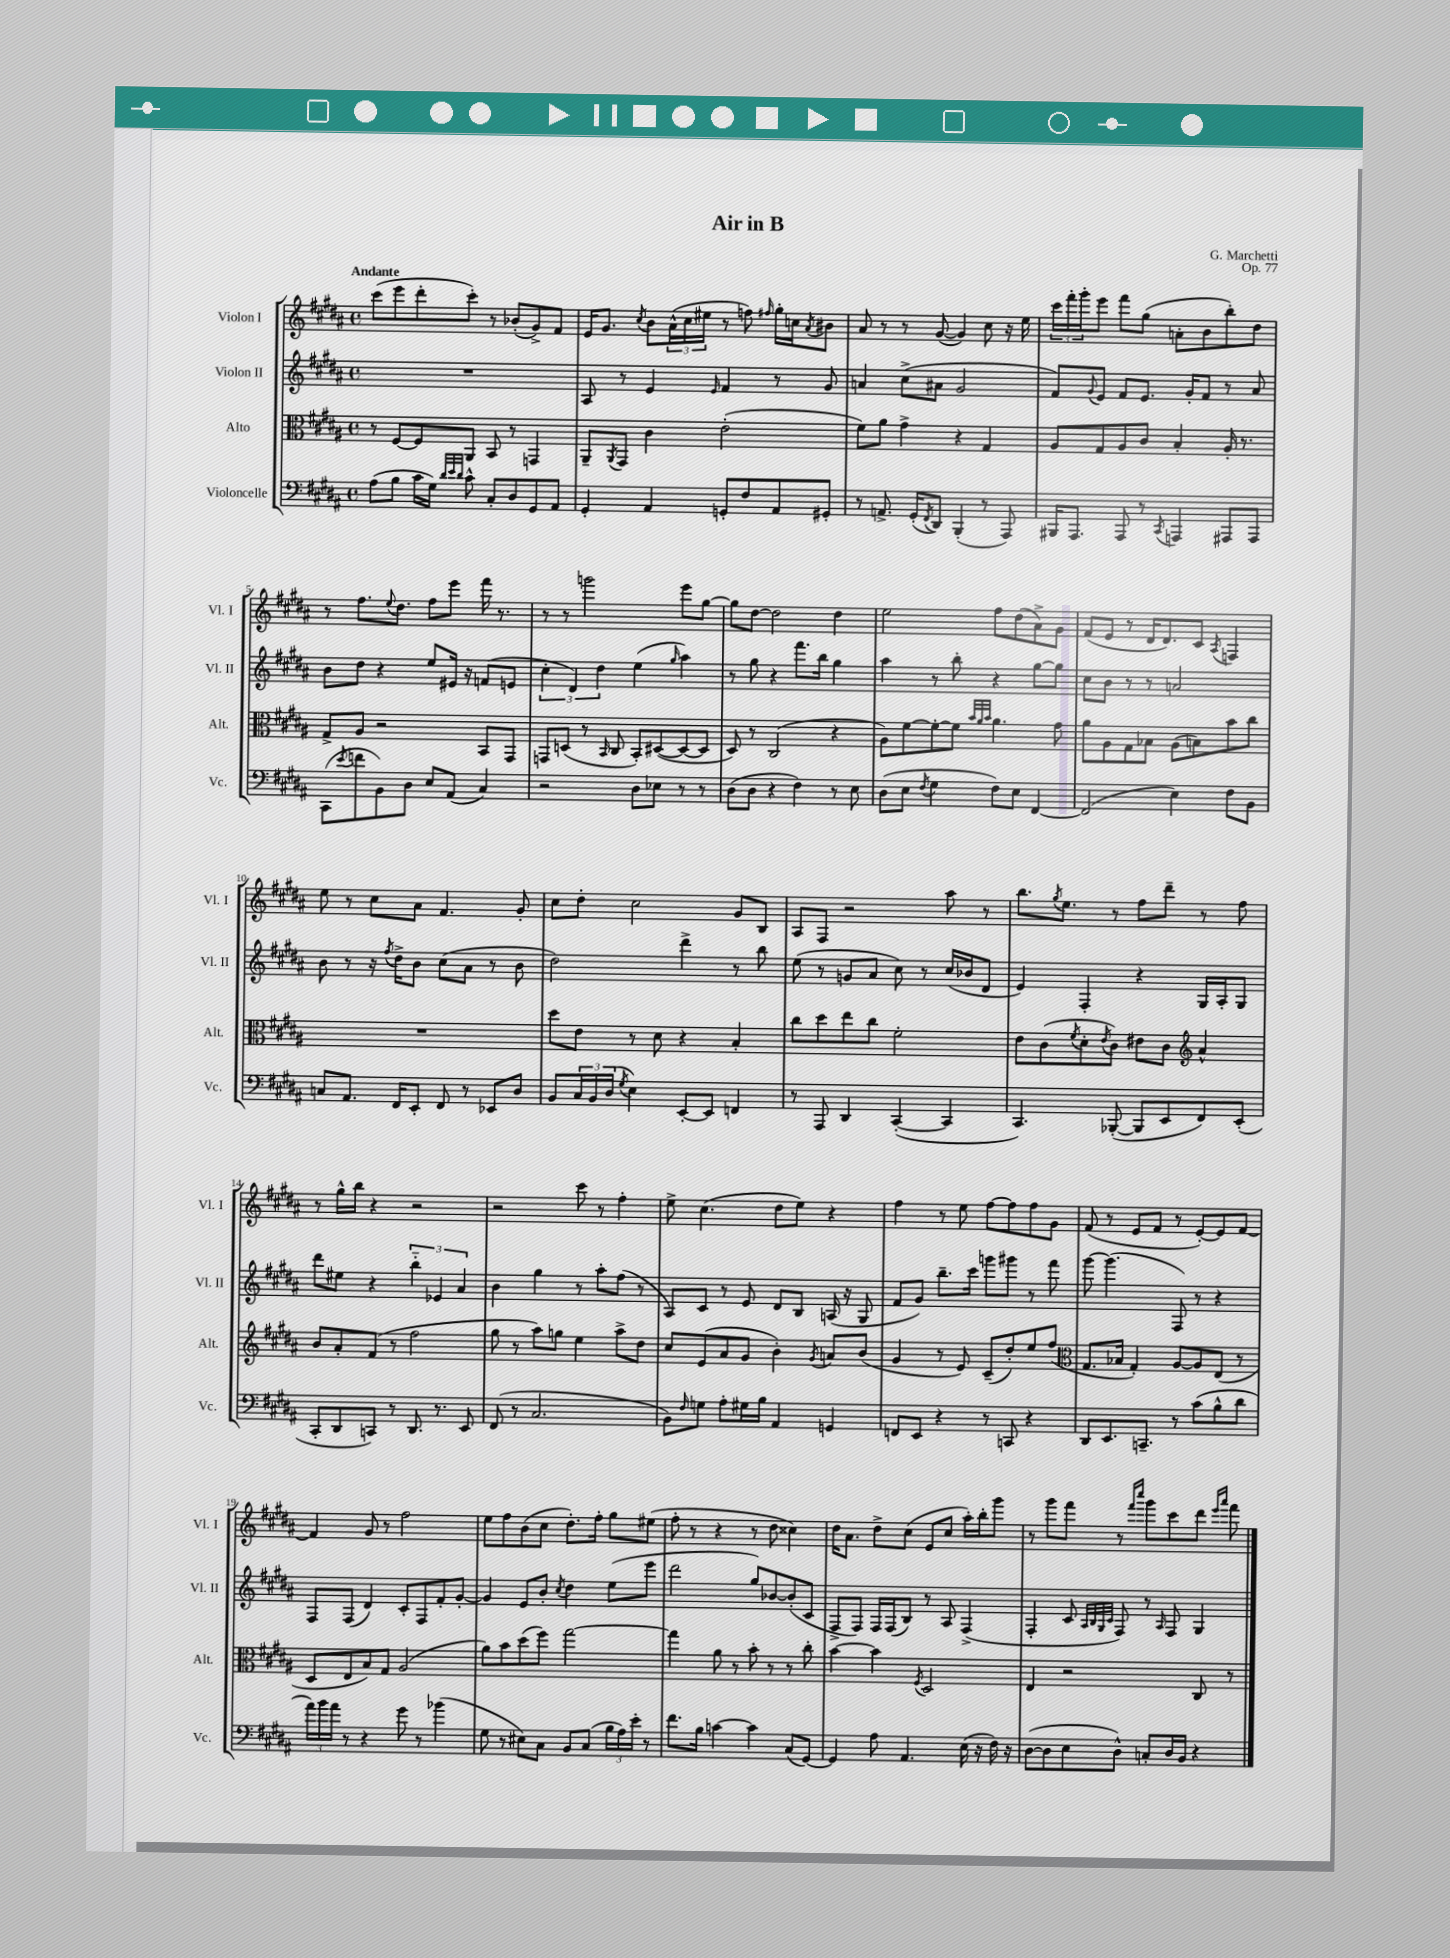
\header { title = "Air in B" composer = "G. Marchetti" opus = "Op. 77" }
<<
\new StaffGroup <<
\new Staff = "s0" \with { instrumentName = "Violon I" shortInstrumentName = "Vl. I" } {
    \clef treble \key b \major \defaultTimeSignature \time 4/4 \tempo "Andante"
    cis'''8( e'''8 dis'''8-. cis'''8-.) r8 bes'8-.( gis'8->) fis'8 |
    e'16 gis'8. \acciaccatura { cis''8 } b'8 \tuplet 3/2 { ais'16-^( cis''16 eis''16 } r8 f''8) \grace { fis''16 } gis''16-. c''16 \acciaccatura { ais'8 } bis'8 |
    ais'8 r8 r8 gis'8~( gis'4) cis''8 r16 e''16 |
    \tuplet 3/2 { cis'''16 fis'''16-. gis'''16-. } e'''8 fis'''8 gis''8( a'8-. b'8 b''8-.) dis''8 |
    r8 fis''8. \appoggiatura { e''8 } dis''8. fis''8 e'''8 fis'''16 r8. |
    r8 r8 g'''2 e'''8 gis''8~ |
    gis''8 dis''8~ dis''2 dis''4 |
    e''2 fis''8 dis''8( ais'8->) gis'8 |
    fis'8( e'8 r8 dis'16 dis'8.) cis'8 \acciaccatura { ais8 } f4 |
    e''8 r8 cis''8 ais'8 fis'4. gis'8-. |
    cis''8 dis''8-. cis''2 gis'8 b8 |
    ais8 fis8 r2 ais''8 r8 |
    b''8. \acciaccatura { gis''8 } e''8. r8 fis''8 dis'''8-- r8 fis''8 |
    r8 gis''16-^ b''16 r4 r2 |
    r2 cis'''8 r8 fis''4-. |
    e''8-> cis''4.( dis''8 e''8) r4 |
    fis''4 r8 e''8 fis''8~ fis''8 fis''8 gis'8 |
    fis'8( r8 e'8 fis'8 r8 e'8~-.) e'8 fis'8~ |
    fis'4 gis'8 r8 fis''2 |
    e''8 fis''8 b'8( cis''8 dis''8.-.) fis''16-. gis''8 eis''8( |
    fis''8-. r8 r4 r8 dis''8 cisis''4) |
    dis''16 ais'8. dis''8-> cis''8( e'8 cis''8 ais''16-.) b''16-. gis'''8 |
    r8 gis'''8 fis'''8 r8 \grace { fis'''16 cis''''16 } gis'''8 cis'''8 dis'''8 \grace { e'''16 ais'''16 } fis'''8 \bar "|." |
}
\new Staff = "s1" \with { instrumentName = "Violon II" shortInstrumentName = "Vl. II" } {
    \clef treble \key b \major \defaultTimeSignature \time 4/4
    R1 |
    ais8 r8 e'4 \grace { e'16 } fis'4 r8 gis'8 |
    a'4 cis''8->( ais'8 gis'2 |
    fis'8) \appoggiatura { gis'8 } e'8 fis'8 e'8. gis'16-. fis'8 r8 ais'8 |
    b'8 dis''8 r4 e''8 eis'16 r16 f'8( e'8 |
    \tuplet 3/2 { cis''4-. dis'4) dis''4 } e''4( \grace { gis''16 } ais''4) |
    r8 gis''8 r4 fis'''8. b''16 gis''4 |
    ais''4 r8 b''8-. r4 gis''8~ gis''8 |
    cis''8 b'8 r8 r8 a'2 |
    b'8 r8 r16 \acciaccatura { fis''8 } dis''16-> b'8 cis''8( ais'8 r8 b'8 |
    dis''2) dis'''4-> r8 b''8 |
    e''8( r8 g'8 ais'8 cis''8) r8 cis''16( bes'16 dis'8 |
    e'4) fis4-. r4 gis16 ais16-. gis8 |
    dis'''8 eis''8 r4 \tuplet 3/2 { b''4-_ ees'4 ais'4 } |
    b'4 gis''4 r8 ais''8-. fis''8( r8 |
    ais8) cis'8 r8 e'8 dis'8 b8 a16( r16 gis8 |
    fis'8 gis'8) b''8.-- cis'''16 g'''8 gis'''8 r8 fis'''8 |
    gis'''8~ gis'''4.( fis8) r8 r4 |
    fis8 fis8( dis'4) cis'8-. fis8 fis'8-. gis'8~-. |
    gis'4 e'8 b'8-. \acciaccatura { cis''8 } dis''4 e''8( e'''8 |
    dis'''2 gis''8) bes'8~ bes'8-.( cis'8 |
    fis8-> fis8) fis16 fis16( b8) r8 ais8 fis4->( |
    fis4-. cis'8 \grace { ais32 b32 gis32 cis'32 } fis8) r8 \grace { ais16 } fis8 gis4 \bar "|." |
}
\new Staff = "s2" \with { instrumentName = "Alto" shortInstrumentName = "Alt." } {
    \clef alto \key b \major \defaultTimeSignature \time 4/4
    r8 fis8~ fis8 ais,8 b,8 r8 g,4 |
    ais,8-- \acciaccatura { ais,8 } gis,8 cis'4 e'2-.( |
    fis'8) ais'8 gis'4-> r4 gis4 |
    ais8 gis8 ais8 cis'8 b4-. ais16-. r8. |
    gis8-> ais8 r2 b,8 gis,8 |
    g,8 d8( r8 \grace { b,16 } cis8 b,8-.) dis8~( dis8~ dis8 |
    dis8) r8 cis2( r4 |
    ais8) fis'8~ fis'8~-. fis'8 \grace { b'32 ais'32 b'32 } ais'4. gis'8 |
    ais'8 ais8 gis8 bes8 ais8( b8) b'8 cis''8 |
    R1 |
    dis''8 e'8 r8 dis'8 r4 b4-. |
    cis''8 dis''8 e''8 cis''8 fis'2-. |
    e'8 cis'8( \acciaccatura { fis'8 } dis'8-. \acciaccatura { e'8 } cis'8) eis'8 cis'8 \clef treble ais'4-^ |
    b'8 ais'8-. fis'8( r8 fis''2 |
    gis''8 r8 ais''8) g''8 e''4 ais''8-> dis''8 |
    cis''8 e'8( ais'8 gis'8 b'4-.) \acciaccatura { gis'8 } a'8 b'8( |
    gis'4 r8 e'8) cis'8--( dis''8-.) e''8 fis''8( |
    \clef alto gis8. bes16 gis4-.) ais8~ ais8 e8( r8 |
    dis8 e8 b8) gis8 ais2( |
    ais'8) b'8 dis''8( fis''8) gis''2~ |
    gis''4 ais'8 r8 b'8-. r8 r8 cis''8-. |
    b'4~ b'4 \acciaccatura { fis8 } dis2 |
    e4 r2 cis8 r8 \bar "|." |
}
\new Staff = "s3" \with { instrumentName = "Violoncelle" shortInstrumentName = "Vc." } {
    \clef bass \key b \major \defaultTimeSignature \time 4/4
    ais8( b8 cis'16 gis16) \grace { dis'32 e'32 dis'32 } cis'8-^ cis8-. dis8 gis,8 ais,8 |
    gis,4-. ais,4 g,8-. fis8 ais,8 gis,8-. |
    r8 a,8.-> gis,16-.( \acciaccatura { fis,8 } dis,8) b,,4-.( r8 ais,,8) |
    bis,,16 ais,,8. ais,,8 r8 \acciaccatura { cis,8 } a,,4 ais,,8 ais,,8 |
    cis,8( \acciaccatura { e'8 } f'8 b,8) dis8 e8 ais,8( cis4) |
    r2 dis8 ees8 r8 r8 |
    dis8( dis8 r4 fis4) r8 e8 |
    dis8( e8 \acciaccatura { fis8 } gis4 fis8) e8 fis,4~ |
    fis,2( e4) fis8 b,8 |
    c8 ais,8. fis,16 e,8-. fis,8 r8 ees,8 dis8 |
    b,8 \tuplet 3/2 { cis16 b,16 dis16( } \acciaccatura { gis8 } e4) e,8~-. e,8 f,4 |
    r8 ais,,8 dis,4 cis,4~-.( cis,4 |
    cis,4.) bes,,8~-.( bes,,8 e,8 fis,8) e,8-.( |
    cis,8-. dis,8 c,8) r8 dis,8. r8. e,8 |
    fis,8( r8 cis2. |
    b,8) \grace { fis16 } g8 ais8-. gis16 b16 ais,4 g,4 |
    f,8 e,8 r4 r8 c,8 r4 |
    dis,8 e,8. c,8.-- r8 cis'8( b8-^ dis'8 |
    \tuplet 3/2 { ais'16) b'16 ais'16 } r8 r4 gis'8 r8 bes'4( |
    gis8 r8 eis8) cis8 b,8 cis8( \tuplet 3/2 { b16 ais16) e'16-. } r8 |
    fis'8. b16 c'4~ c'4 cis8( gis,8~) |
    gis,4 ais8 ais,4. e16( r16 fis16) r16 |
    dis8~( dis8 e8 dis8-^) c8-. dis16 b,16 r4 \bar "|." |
}
>>
>>
